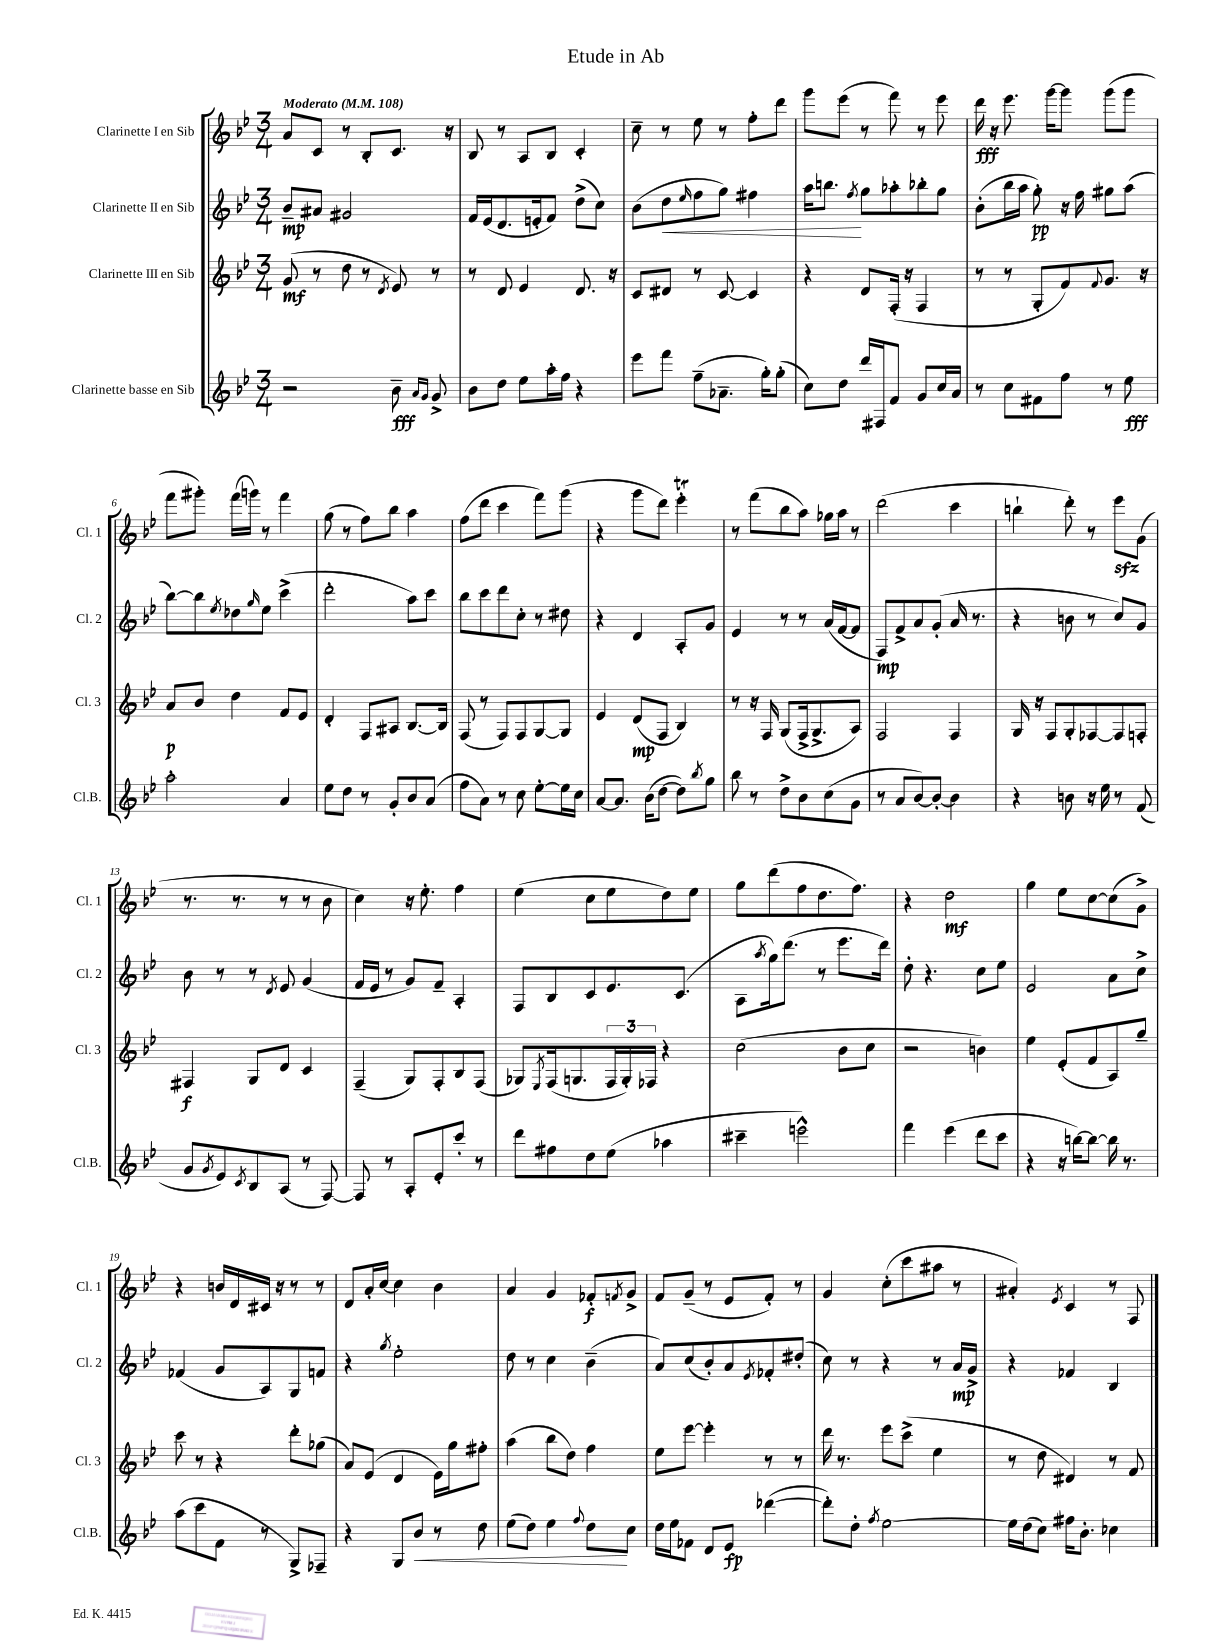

**kern	**dynam	**kern	**dynam	**kern	**dynam	**kern	**dynam
*part4	*part4	*part3	*part3	*part2	*part2	*part1	*part1
*staff4	*staff4	*staff3	*staff3	*staff2	*staff2	*staff1	*staff1
*I"Clarinette basse en Sib	*	*I"Clarinette III en Sib	*	*I"Clarinette II en Sib	*	*I"Clarinette I en Sib	*
*I'Cl.B.	*	*I'Cl. 3	*	*I'Cl. 2	*	*I'Cl. 1	*
*clefG2	*	*clefG2	*	*clefG2	*	*clefG2	*
*k[b-e-]	*	*k[b-e-]	*	*k[b-e-]	*	*k[b-e-]	*
*M3/4	*	*M3/4	*	*M3/4	*	*M3/4	*
*MM108	*	*MM108	*	*MM108	*	*MM108	*
=1	=1	=1	=1	=1	=1	=1	=1
!	!	!	!	!	!	!LO:TX:a:B:t=Moderato	!
2r	.	(8g/	mf	8b-~/L	mp	8a/L	.
.	.	8r	.	8a#X/J	.	8c/J	.
.	.	8dd\	.	2g#X/	.	8r	.
.	.	8r	.	.	.	8B-'/L	.
.	.	8qd/	.	.	.	.	.
8b-~\	fff	8e-/)	.	.	.	8.c/J	.
16qqa/LL	.	.	.	.	.	.	.
16qqg/JJ	.	.	.	.	.	.	.
8g^/	.	8r	.	.	.	.	.
.	.	.	.	.	.	16r	.
=2	=2	=2	=2	=2	=2	=2	=2
8b-\L	.	8r	.	16f/LL	.	8B-/	.
.	.	.	.	(16e-/J	.	.	.
8dd\J	.	8d/	.	8.d/	.	8r	.
8ee-\L	.	4e-/	.	.	.	8A/L	.
.	.	.	.	16en'/k	.	.	.
16aa'\L	.	.	.	8f/J)	.	8B-/J	.
16ff\JJ	.	.	.	.	.	.	.
4r	.	8.d/	.	(8dd^\L	.	4c'/	.
.	.	.	.	8cc\J)	.	.	.
.	.	16r	.	.	.	.	.
=3	=3	=3	=3	=3	=3	=3	=3
8eee-\L	.	8c/L	.	(8b-\L	.	8cc~\	.
!	!	!	!	!	!LO:HP:b	!	!
8fff\J	.	8d#X/J	.	8dd\	<	8r	.
.	.	.	.	16qqee-/	.	.	.
(8ff~\L	.	8r	.	8ff\	.	8ee-\	.
8.a-X~\J	.	[8c/	.	8gg\J)	.	8r	.
.	.	4c/]	.	4ff#X\	.	8ff'\L	.
16gg'\KL)	.	.	.	.	.	.	.
(8gg'\J	.	.	.	.	.	8ddd\J	.
=4	=4	=4	=4	=4	=4	=4	=4
8cc\L)	.	4r	.	16aa\KL	.	8ggg\L	.
.	.	.	.	8.bbn\J	.	.	.
8dd\J	.	.	.	.	.	(8eee-\J	.
.	.	.	.	8qff/	.	.	.
16ddd/LL	.	8d/L	.	8gg\L	[	8r	.
16F#X/J	.	.	.	.	.	.	.
8f/J	.	(16F'/Jk	.	8aa-X'\	.	8fff\)	.
.	.	16r	.	.	.	.	.
8g/L	.	4F/	.	8bb-X'\	.	8r	.
16cc/L	.	.	.	8gg\J	.	8eee-\	.
16a/JJ	.	.	.	.	.	.	.
=5	=5	=5	=5	=5	=5	=5	=5
8r	.	8r	.	(8b-'\L	.	16ddd\	fff
.	.	.	.	.	.	16r	.
8cc\L	.	8r	.	16bb-\L	.	8.eee-\	.
.	.	.	.	16aa\JJ	.	.	.
8f#X\	.	8G'/L	.	8gg'\)	pp	.	.
.	.	.	.	.	.	[16ggg\KL	.
8ff\J	.	8f/)	.	16r	.	8ggg\J]	.
.	.	.	.	16ff\	.	.	.
.	.	8qqf/	.	.	.	.	.
8r	.	8.g/J	.	8gg#X\L	.	(8ggg\L	.
8ee-\	fff	.	.	(8aa\J	.	8ggg\J	.
.	.	16r	.	.	.	.	.
!!LO:LB:g=z
=6	=6	=6	=6	=6	=6	=6	=6
2aa'\	.	8a/L	p	[8bb-\L)	.	8fff\L	.
.	.	8b-/J	.	8bb-\]	.	8ggg#X'\J)	.
.	.	.	.	8qee-/	.	.	.
.	.	4dd\	.	8dd-X\	.	(16fff\LL	.
.	.	.	.	.	.	16gggn\JJ)	.
.	.	.	.	16qqgg/	.	.	.
.	.	.	.	8ee-\J	.	8r	.
4a/	.	8f/L	.	(4ccc^\	.	4fff\	.
.	.	8e-/J	.	.	.	.	.
=7	=7	=7	=7	=7	=7	=7	=7
8ee-\L	.	4d'/	.	2ddd'\	.	(8gg\	.
8dd\J	.	.	.	.	.	8r	.
8r	.	8F/L	.	.	.	8ff\L)	.
8g'/L	.	8A#X/J	.	.	.	8bb-\J	.
8b-/	.	[8.B-/L	.	8aa\L)	.	4aa\	.
(8a/J	.	.	.	8ccc\J	.	.	.
.	.	16B-/Jk]	.	.	.	.	.
=8	=8	=8	=8	=8	=8	=8	=8
8ff\L	.	(8F/	.	8bb-\L	.	(8ff\L	.
8a\J)	.	8r	.	8ccc\	.	8ddd\J	.
8r	.	8F/L)	.	8ddd\	.	4ccc\	.
8cc\	.	8F/	.	8cc'\J	.	.	.
[8ee-'\L	.	[8G/	.	8r	.	8fff\L)	.
16ee-\L]	.	8G/J]	.	8dd#X\	.	(8ggg\J	.
16cc\JJ	.	.	.	.	.	.	.
=9	=9	=9	=9	=9	=9	=9	=9
[8a/L	.	4e-/	.	4r	.	4r	.
8.a/J]	.	.	.	.	.	.	.
.	.	(8d/L	mp	4d/	.	8ggg\L	.
(16b-\KL	.	.	.	.	.	.	.
[8dd\J	.	8F/J	.	.	.	8ddd\J)	.
8dd\L])	.	4B-/)	.	8A'/L	.	4eee-T'\	.
8qbb-/	.	.	.	.	.	.	.
8gg\J	.	.	.	8g/J	.	.	.
=10	=10	=10	=10	=10	=10	=10	=10
8bb-\	.	8r	.	4e-/	.	8r	.
8r	.	16r	.	.	.	(8fff\L	.
.	.	16F/	.	.	.	.	.
8dd^\L	.	(8G/L	.	8r	.	8bb-\	.
8b-\	.	16F^/k	.	8r	.	8aa\J)	.
.	.	8.G^/	.	.	.	.	.
(8cc\	.	.	.	(16a/LL	.	16gg-X\LL	.
.	.	.	.	[16f/J	.	16aa\JJ	.
8g\J	.	8A/J)	.	8f/J]	.	8r	.
=11	=11	=11	=11	=11	=11	=11	=11
8r	.	2F/	.	8F/L)	mp	(2ddd\	.
8a/L	.	.	.	8f^/	.	.	.
[8b-/)	.	.	.	8a/	.	.	.
8b-'/J_	.	.	.	(8g'/J	.	.	.
4b-\]	.	4F/	.	16a/	.	4ccc\	.
.	.	.	.	8.r	.	.	.
=12	=12	=12	=12	=12	=12	=12	=12
4r	.	16G/	.	4r	.	4bbn`\	.
.	.	16r	.	.	.	.	.
.	.	8F/L	.	.	.	.	.
8bn\	.	8G'/	.	8bn\	.	8ddd'\)	.
16r	.	[8F-X/	.	8r	.	8r	.
16ee-\	.	.	.	.	.	.	.
8r	.	8F-/]	.	8cc/L)	.	8eee-zz\L	.
(8f/	.	8Fn'/J	.	8g/J	.	(8g\J	.
!!LO:LB:g=z
=13	=13	=13	=13	=13	=13	=13	=13
8g/L	.	4F#X/	f	8b-\	.	8.r	.
8qg/	.	.	.	.	.	.	.
8e-/)	.	.	.	8r	.	.	.
.	.	.	.	.	.	8.r	.
8qc/	.	.	.	.	.	.	.
8B-/	.	8G/L	.	8r	.	.	.
.	.	.	.	8qd/	.	.	.
(8A/J	.	8d/J	.	8e-/	.	8r	.
8r	.	4c/	.	(4g/	.	8r	.
[8F/)	.	.	.	.	.	8b-\	.
=14	=14	=14	=14	=14	=14	=14	=14
8F/]	.	(4F~/	.	16f/LL	.	4cc\)	.
.	.	.	.	16e-/JJ	.	.	.
8r	.	.	.	8r	.	.	.
8A'/L	.	8G/L)	.	8g/L)	.	16r	.
.	.	.	.	.	.	8.ee-'\	.
8e-'/	.	8F'/	.	8f~/J	.	.	.
8ccc'/J	.	8B-/	.	4A'/	.	4ff\	.
8r	.	(8F/J	.	.	.	.	.
=15	=15	=15	=15	=15	=15	=15	=15
8ddd\L	.	8G-X/L)	.	8F/L	.	(4ee-\	.
.	.	8qE-/	.	.	.	.	.
8ff#X\	.	(16F/k	.	8B-/	.	.	.
.	.	8.Gn/	.	.	.	.	.
8dd\	.	.	.	8c/	.	8cc\L	.
(8ee-\J	.	24F/L	.	8.e-/	.	8ee-\	.
.	.	24G'/)	.	.	.	.	.
.	.	24F-X/JJ	.	.	.	.	.
4aa-X\	.	4r	.	.	.	8dd\)	.
.	.	.	.	(8.c/J	.	.	.
.	.	.	.	.	.	8ee-\J	.
=16	=16	=16	=16	=16	=16	=16	=16
4ccc#X~\	.	(2cc\	.	8A\L	.	8gg\L	.
.	.	.	.	8qaa/	.	.	.
.	.	.	.	16gg\k)	.	(8ddd\	.
.	.	.	.	(8.ddd\J	.	.	.
2eeen^^\)	.	.	.	.	.	8ff\	.
.	.	.	.	8r	.	8.dd\	.
.	.	8b-\L	.	8.eee-\L	.	.	.
.	.	.	.	.	.	8.ff\J)	.
.	.	8cc\J	.	.	.	.	.
.	.	.	.	16ddd\Jk)	.	.	.
=17	=17	=17	=17	=17	=17	=17	=17
4fff\	.	2r	.	8dd'\	.	4r	.
.	.	.	.	4.r	.	.	.
(4eee-\	.	.	.	.	.	2dd\	mf
8ddd\L	.	4bn\)	.	8cc\L	.	.	.
8ccc\J	.	.	.	8ee-\J	.	.	.
=18	=18	=18	=18	=18	=18	=18	=18
4r	.	4ee-\	.	2e-/	.	4gg\	.
16r	.	(8e-'/L	.	.	.	8ee-\L	.
[16bbn\KL)	.	.	.	.	.	.	.
8bb\J_	.	8f/	.	.	.	[8cc\	.
16bb\]	.	8A/)	.	8a\L	.	(8cc\]	.
8.r	.	.	.	.	.	.	.
.	.	8gg~/J	.	8cc^\J	.	8g^\J)	.
!!LO:LB:g=z
=19	=19	=19	=19	=19	=19	=19	=19
(8aa\L	.	8ccc\	.	(4f-X/	.	4r	.
8ccc\	.	8r	.	.	.	.	.
8f\J	.	4r	.	8g/L	.	16bn/LL	.
.	.	.	.	.	.	16d/	.
8r	.	.	.	8A/)	.	16c#X/JJ	.
.	.	.	.	.	.	16r	.
8G^/L)	.	8ddd'\L	.	8G/	.	8r	.
8F-X~/J	.	(8gg-X\J	.	8fn/J	.	8r	.
=20	=20	=20	=20	=20	=20	=20	=20
4r	.	8a/L)	.	4r	.	8d/L	.
.	.	(8e-/J	.	.	.	16a'/L	.
.	.	.	.	.	.	[16cc/JJ	.
.	.	.	.	8qgg/	.	.	.
8G/L	.	4d/	.	2ee-'\	.	4cc\]	.
!	!LO:HP:b	!	!	!	!	!	!
8b-/J	<	.	.	.	.	.	.
8r	.	16e-\LL)	.	.	.	4b-\	.
.	.	16gg\J	.	.	.	.	.
8dd\	.	8ff#X'\J	.	.	.	.	.
=21	=21	=21	=21	=21	=21	=21	=21
(8ee-\L	.	(4aa\	.	8dd\	.	4a/	.
8dd\J)	.	.	.	8r	.	.	.
4ee-\	.	8bb-\L	.	4cc\	.	4g/	.
.	.	8dd\J)	.	.	.	.	.
8qqff/	.	.	.	.	.	.	.
8dd\L	.	4ff\	.	(4b-~\	.	8f-X'/L	f
.	.	.	.	.	.	8qfn/	.
8cc\J	[	.	.	.	.	8g^/J	.
=22	=22	=22	=22	=22	=22	=22	=22
16dd\LL	.	8ee-\L	.	8a/L)	.	8f/L	.
16ee-\J	.	.	.	.	.	.	.
8f-X\J	.	[8eee-\J	.	(8cc/	.	(8g~/J	.
8d/L	.	4eee-'\]	.	8b-'/)	.	8r	.
8e-/J	fp	.	.	8a/	.	8e-/L	.
.	.	.	.	8qe-/	.	.	.
([4ddd-X\	.	8r	.	8f-X'/	.	8f'/J)	.
.	.	8r	.	(8dd#X'/J	.	8r	.
=23	=23	=23	=23	=23	=23	=23	=23
8ddd-'\L])	.	16ddd\	.	8cc\)	.	4g/	.
.	.	8.r	.	.	.	.	.
8dd'\J	.	.	.	8r	.	.	.
8qff/	.	.	.	.	.	.	.
[2ee-\	.	8eee-\L	.	4r	.	(8cc'\L	.
.	.	(8ccc^\J	.	.	.	8ccc\	.
.	.	4ee-\	.	8r	.	8aa#X\J	.
.	.	.	.	16a/LL	mp	8r	.
.	.	.	.	16g^/JJ	.	.	.
=24	=24	=24	=24	=24	=24	=24	=24
16ee-\LL]	.	8r	.	4r	.	4a#X'/)	.
(16dd\J	.	.	.	.	.	.	.
8cc\J)	.	8dd\	.	.	.	.	.
.	.	.	.	.	.	8qe-/	.
16ff#X\KL	.	4d#X/)	.	4f-X/	.	4c/	.
8.b-'\J	.	.	.	.	.	.	.
4cc-X\	.	8r	.	4B-/	.	8r	.
.	.	8f/	.	.	.	8F/	.
==	==	==	==	==	==	==	==
*-	*-	*-	*-	*-	*-	*-	*-
